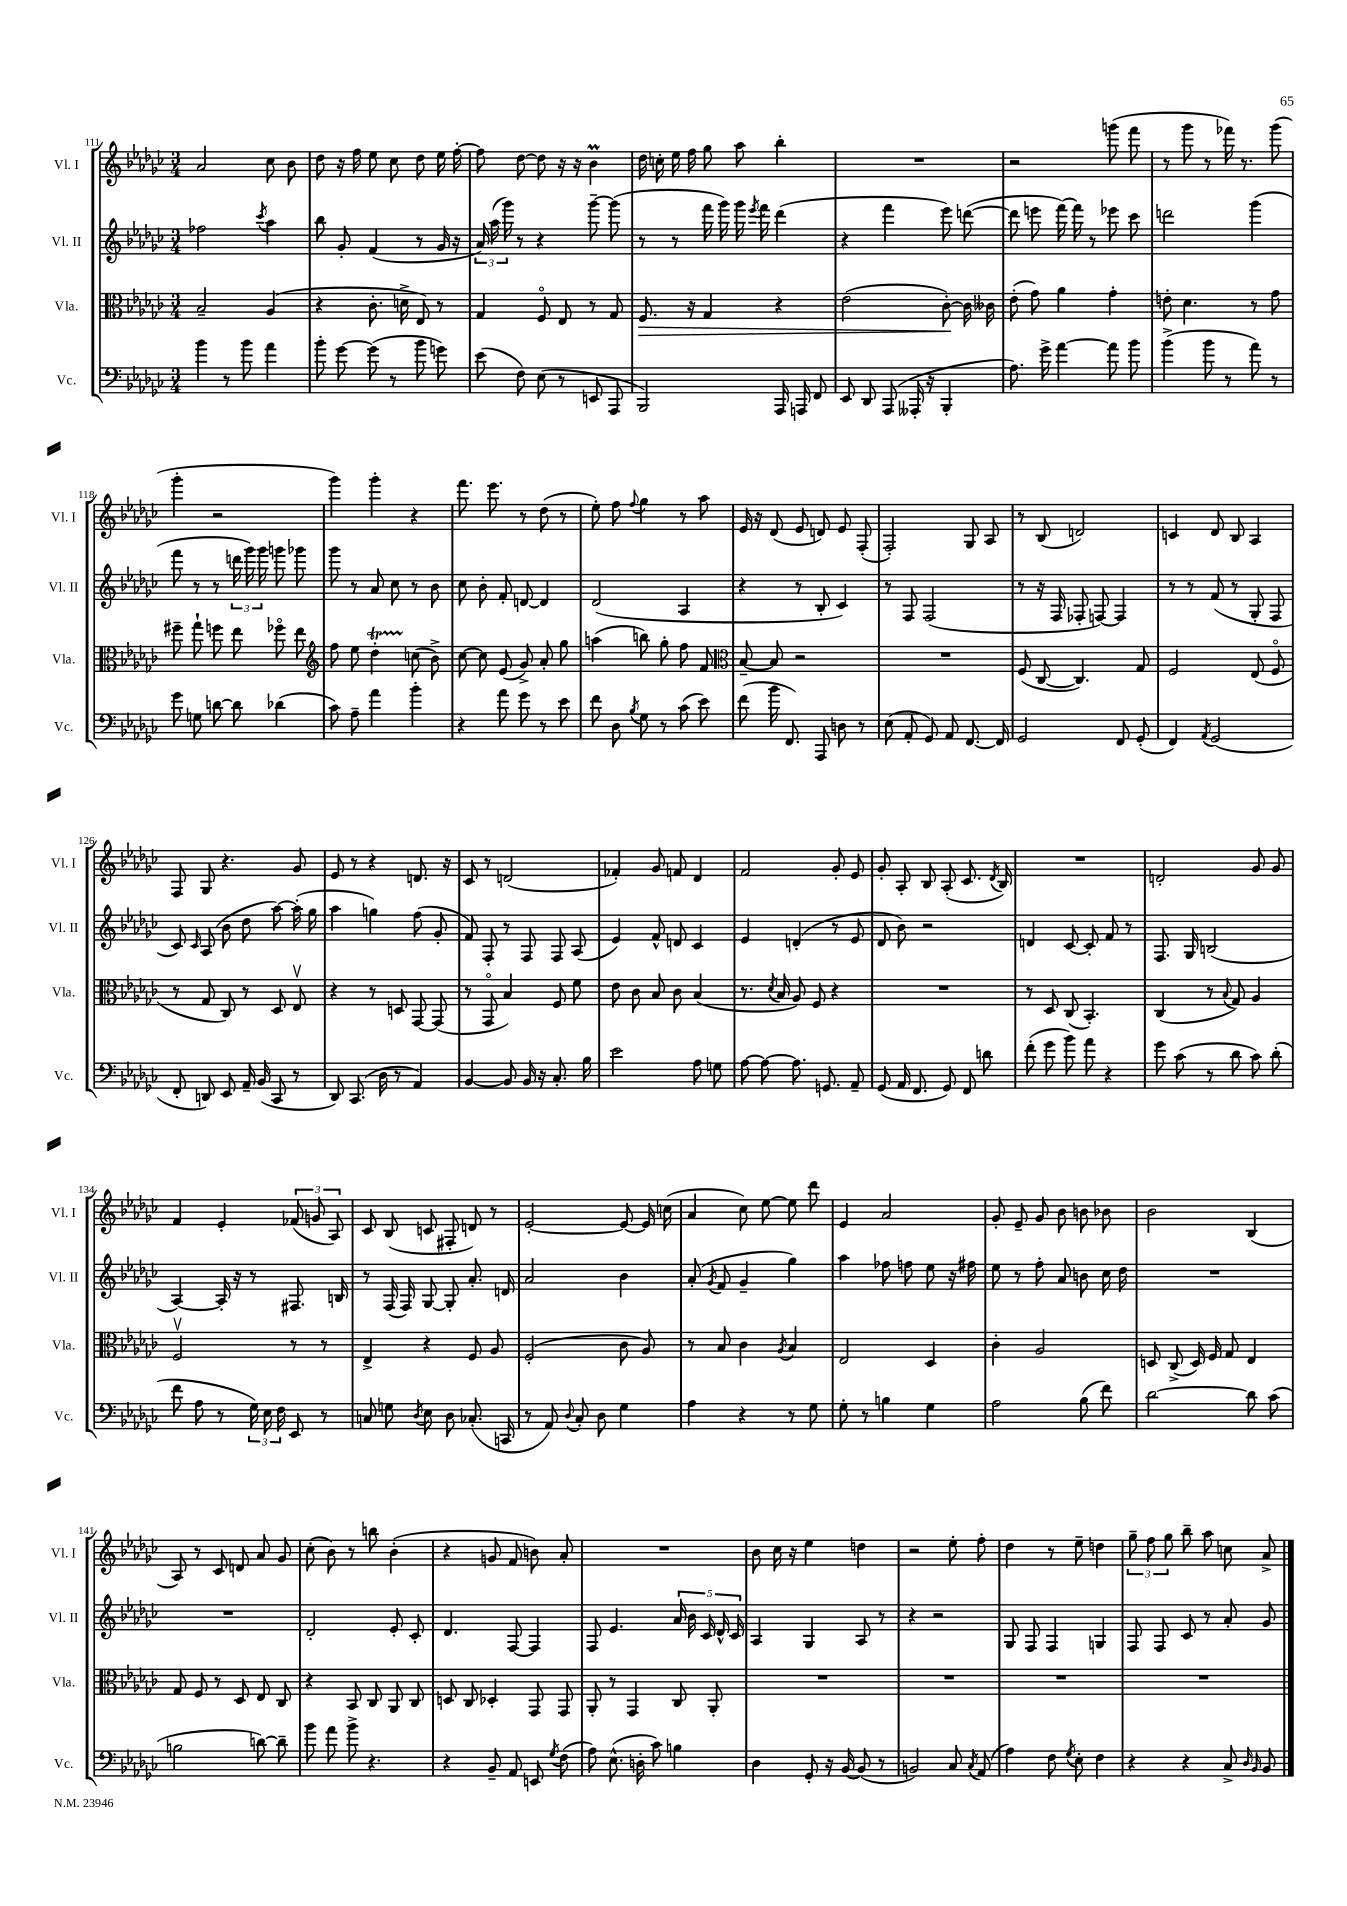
<<
\new StaffGroup <<
\new Staff = "s0" \with { instrumentName = "Vl. I" shortInstrumentName = "Vl. I" } {
    \clef treble \key ges \major \numericTimeSignature \time 3/4
    \autoBeamOff aes'2 ces''8 bes'8 |
    des''8 r16 f''16 ees''8 ces''8 des''8 ees''16 f''16~-. |
    f''8 des''8~ des''8 r16 r16 bes'4\prall |
    des''16 c''16-. ees''16 f''16 ges''8 aes''8 bes''4-. |
    R2. |
    r2 g'''8( f'''8 |
    r8 ges'''8 r8 fes'''16) r8. ges'''8( |
    ges'''4-. r2 |
    ges'''4) ges'''4-. r4 |
    f'''8. ees'''8. r8 des''8( r8 |
    ees''8-.) f''8 \appoggiatura { f''8 } ges''4 r8 aes''8 |
    ees'16 r16 des'8( ees'8 d'8) ees'8 f8-.( |
    f2-.) ges8 aes8 |
    r8 bes8( d'2) |
    c'4 des'8 bes8 aes4 |
    f8 ges8 r4. ges'8 |
    ees'8 r8 r4 d'8. r16 |
    ces'8 r8 d'2( |
    fes'4-.) ges'8 f'8 des'4 |
    f'2 ges'8-. ees'8 |
    ges'8-. aes8-. bes8 aes8-.( ces'8. \acciaccatura { des'8 } bes16) |
    R2. |
    d'2-. ges'8 ges'8 |
    f'4 ees'4-. \tuplet 3/2 { fes'8( g'8 aes8) } |
    ces'8 bes8( c'8 fis8-. d'8) r8 |
    ees'2~-. ees'8~ ees'16 c''16( |
    aes'4 ces''8) ees''8~ ees''8 des'''8 |
    ees'4 aes'2 |
    ges'8-. ees'8-- ges'8 bes'8 b'8 bes'8 |
    bes'2 bes4( |
    aes8) r8 ces'8 d'8 aes'8 ges'8 |
    ces''8-.( bes'8) r8 b''8 bes'4-.( |
    r4 g'8 f'8 b'8) aes'8-. |
    R2. |
    bes'8 ces''16 r16 ees''4 d''4 |
    r2 ees''8-. f''8-. |
    des''4 r8 ees''8-- d''4 |
    \tuplet 3/2 { ges''8-- f''8 ges''8 } bes''8-- aes''8 c''8 aes'8-> \bar "|." |
}
\new Staff = "s1" \with { instrumentName = "Vl. II" shortInstrumentName = "Vl. II" } {
    \clef treble \key ges \major \numericTimeSignature \time 3/4
    \autoBeamOff fes''2 \acciaccatura { ces'''8 } aes''4 |
    bes''8 ges'8-. f'4( r8 ges'16 r16 |
    \tuplet 3/2 { aes'16) aes''16( ges'''16) } r8 r4 ges'''8~-- ges'''8( |
    r8 r8 f'''16 ges'''16) ges'''16 \acciaccatura { ees'''8 } f'''16 des'''4( |
    r4 f'''4 ees'''8) d'''8~( |
    d'''8 e'''8 f'''16~) f'''16 r8 ees'''8 ces'''8 |
    d'''2 ges'''4( |
    f'''8 r8 r8 \tuplet 3/2 { d'''16 ges'''16) ges'''16 } g'''8 ges'''8 |
    ges'''8 r8 aes'8 ces''8 r8 bes'8 |
    ces''8 bes'8-. f'8-. d'8~ d'4 |
    des'2( aes4 |
    r4 r8 bes8-. ces'4) |
    r8 f8 f2( |
    r8 r16 f16 fes8-. f8~) f4 |
    r8 r8 f'8( r8 ges8-. f8 |
    ces'8) \grace { ces'16 } aes8( bes'8 des''8 aes''8~) aes''16-.( ges''16 |
    aes''4 g''4) f''8( ges'8-. |
    f'8) f8-. r8 f8 f8 aes8( |
    ees'4) f'8-^ d'8 ces'4 |
    ees'4 d'4-.( r8 ees'8 |
    des'8 bes'8) r2 |
    d'4 ces'8~ ces'8-. f'8 r8 |
    f8. ges16 b2( |
    aes4~) aes16-. r16 r8 fis8. b16 |
    r8 f16( f16) ges8~ ges8-. aes'8.-. d'16 |
    aes'2 bes'4 |
    aes'8-.( \acciaccatura { ges'8 } f'8 ges'4-- ges''4) |
    aes''4 fes''8 f''8 ees''8 r16 fis''16 |
    ees''8 r8 f''8-. aes'8 b'8 ces''16 des''16 |
    R2. |
    R2. |
    des'2-. ees'8-. ces'8-. |
    des'4. f8~ f4 |
    f8 ees'4. \tuplet 5/4 { aes'16 bes'16 ces'16 des'16-^ ces'16 } |
    aes4 ges4 aes8 r8 |
    r4 r2 |
    ges8 f8 f4 g4 |
    f8 f8 ces'8 r8 aes'8-. ges'8 \bar "|." |
}
\new Staff = "s2" \with { instrumentName = "Vla." shortInstrumentName = "Vla." } {
    \clef alto \key ges \major \numericTimeSignature \time 3/4
    \autoBeamOff bes2-- aes4( |
    r4 ces'8.-. d'16-> ees8) r8 |
    ges4 f8\flageolet ees8 r8 ges8 |
    f8.\> r16 ges4 r4 |
    ees'2( ces'8~-.\!) ces'16 ceses'16 |
    ees'8-.( ges'8) aes'4 ges'4-. |
    e'8-. des'4. r8 ges'8 |
    fis''8-- ges''8-! f''8 ees''8 fes''8\flageolet ees''8 |
    \clef treble f''8 ees''8 des''4-.\startTrillSpan c''8\stopTrillSpan( bes'8->) |
    ces''8~ ces''8 ees'8( ges'8->) aes'8-. ges''8 |
    a''4( b''8) ges''8-. f''8 f'8 |
    \clef alto bes8~-- bes8 r2 |
    R2. |
    f8( ces8~ ces4.) ges8 |
    f2 ees8( f8\flageolet |
    r8 ges8 ces8) r8 des8 ees8\upbow |
    r4 r8 d8 ges,8~ ges,8( |
    r8 ges,8\flageolet bes4) f8 f'8 |
    ees'8 ces'8 bes8 ces'8 bes4( |
    r8. \acciaccatura { des'8 } bes16 aes8) f8 r4 |
    R2. |
    r8 des8 ces8( bes,4.-.) |
    ces4( r8 \appoggiatura { bes8 } ges8) aes4 |
    f2\upbow r8 r8 |
    ees4-> r4 f8 aes8 |
    f2-.( ces'8 aes8) |
    r8 bes8 ces'4 \acciaccatura { aes8 } bes4 |
    ees2 des4 |
    ces'4-. aes2 |
    d8 ces8->( d16) f16 ges8 ees4 |
    ges8 f8 r8 des8 ees8 ces8 |
    r4 bes,8 ces8 aes,8 ces8 |
    d8 ces8 des4-. ges,8 ges,8 |
    aes,8-. r8 ges,4 ces8 aes,8-. |
    R2. |
    R2. |
    R2. |
    R2. \bar "|." |
}
\new Staff = "s3" \with { instrumentName = "Vc." shortInstrumentName = "Vc." } {
    \clef bass \key ges \major \numericTimeSignature \time 3/4
    \autoBeamOff bes'4 r8 bes'8 aes'4 |
    bes'8-. ges'8~ ges'8( r8 bes'8 g'8) |
    ees'8( f8) ees8( r8 e,8 aes,,8 |
    bes,,2) aes,,16 a,,16 f,8 |
    ees,8 des,8 aes,,8( aeses,,16-. r16 bes,,4-. |
    aes8.) ges'16-> aes'4~ aes'8 bes'8 |
    bes'4->( bes'8 r8 aes'8) r8 |
    ges'8 g8 d'8~ d'8 des'4( |
    ces'8) aes8-- aes'4 bes'4-. |
    r4 aes'8 ges'8 r8 ees'8 |
    f'8 des8 \acciaccatura { bes8 } ges8 r8 ces'8( ees'8) |
    f'8( bes'16 f,8.) aes,,8 d8 r8 |
    ees8( aes,8-. ges,8) aes,8 f,8.~ f,16 |
    ges,2 f,8 ges,8-.( |
    f,4) \acciaccatura { aes,8 } ges,2( |
    f,8-. d,8) ees,8 aes,16-- bes,16( ces,8 r8 |
    des,8) ces,8.( des16 r8 aes,4) |
    bes,4~ bes,8 bes,16 r16 ces8.-. bes16 |
    ees'2 aes8 g8 |
    aes8~ aes8~ aes8. g,8. aes,8-- |
    ges,8( aes,16 f,8. ges,8) f,8 d'8 |
    f'8-.( ges'8 bes'8) aes'8 r4 |
    ges'8 ces'8( r8 des'8 ces'8) des'8-.( |
    f'8 aes8 r8 \tuplet 3/2 { ges16) ees16 f16 } ees,8 r8 |
    c8 g8 \acciaccatura { des8 } ees8 des8 ces8.-.( c,16 |
    r8 aes,8) \appoggiatura { des8 } ces8-. des8 ges4 |
    aes4 r4 r8 ges8 |
    ges8-. r8 b4 ges4 |
    aes2 bes8( f'8) |
    des'2~ des'8 ces'8( |
    b2 d'8~) d'8-- |
    bes'8 aes'8 bes'8-> r4. |
    r4 bes,8-- aes,8 e,8 \acciaccatura { ges8 } f8( |
    aes8) ees8.-^( d16-. ces'8) b4 |
    des4 ges,8-. r16 bes,16~ bes,8( r8 |
    b,2) ces8 \acciaccatura { ces8 } aes,8( |
    aes4) f8 \acciaccatura { ges8 } ees8-. f4 |
    r4 r4 ces8-> \grace { des16 bes,16 } bes,8 \bar "|." |
}
>>
>>
\layout { \context { \Score currentBarNumber = #111 } }
